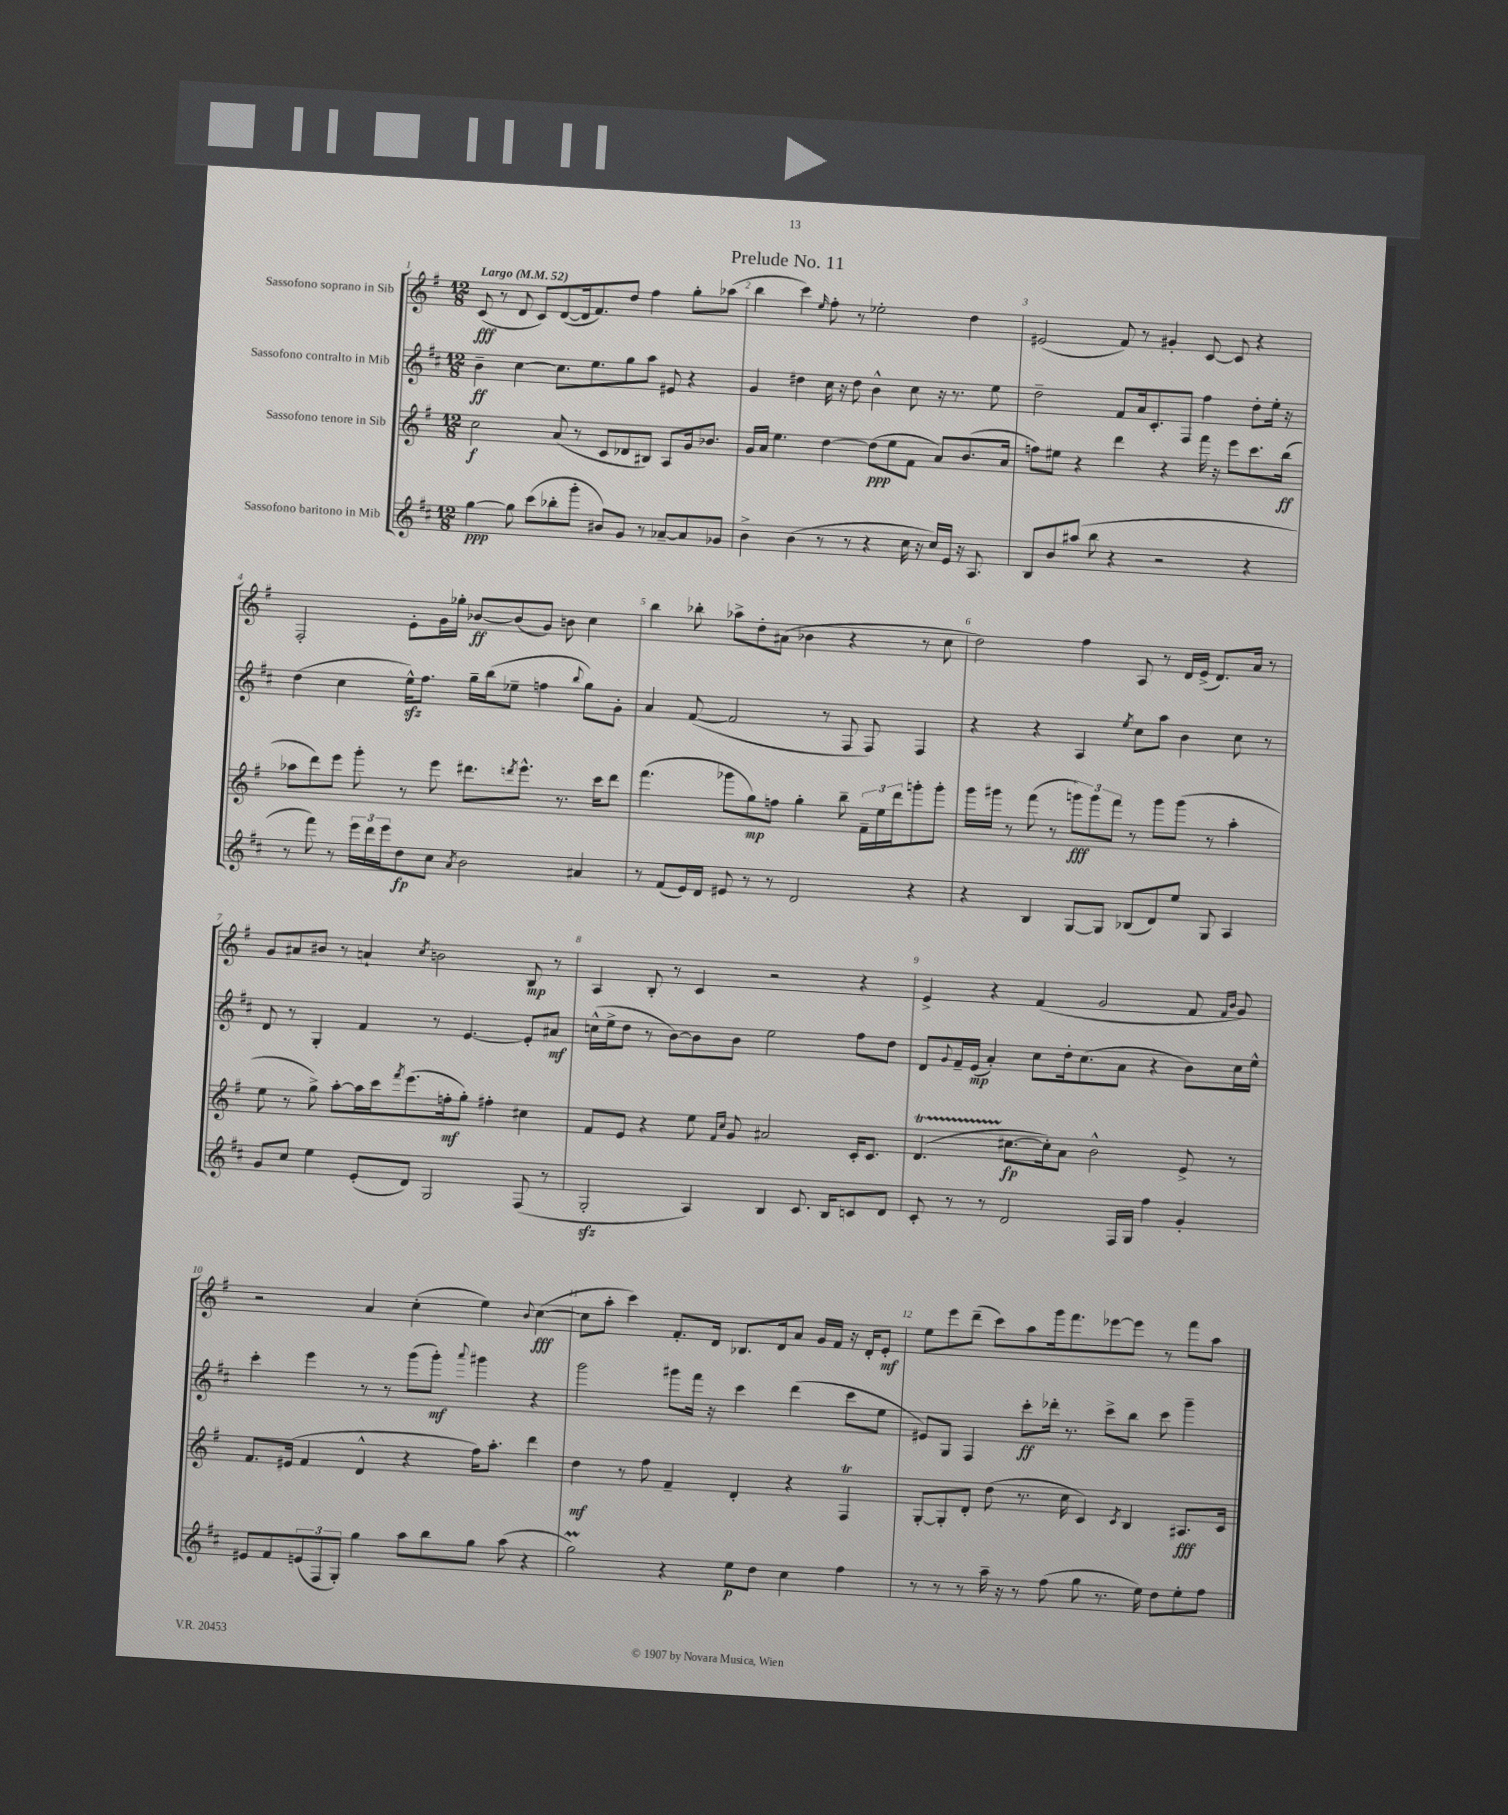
\header { title = "Prelude No. 11" }
<<
\new StaffGroup <<
\new Staff = "s0" \with { instrumentName = "Sassofono soprano in Sib" } {
    \clef treble \key g \major \numericTimeSignature \time 12/8 \tempo "Largo" 4 = 52
    c'8\fff( r8 d'8 c'8) d'8~( d'16 fis'8.) d''8 fis''4 g''8-. aes''8( |
    b''4 c'''4) \grace { e''16 } fis''8-. r8 ees''2-. d''4 |
    eis'2( fis'8) r8 gis'4-. c'8~ c'8 r4 |
    fis2-. e'8-. g'16 ges''16-. bes'8~\ff bes'8( g'8) b'8 c''4 |
    b''4 bes''8-. aes''8-> d''8-. ais'8( bes'4 r4 r8 c''8 |
    d''2) fis''4 a8 r8 d'16 e'16->( d'8.) a'16 r8 |
    g'8 ais'8 bis'8 r8 a'4-! \acciaccatura { c''8 } b'2 b8\mp r8 |
    a4 b8-. r8 c'4 r2 r4 |
    e'4-> r4 fis'4( g'2 fis'8 \grace { fis'16 b'16 } g'8) |
    r2 a'4 c''4-.( e''4) \appoggiatura { b'8 } c''4~\fff( |
    c''8 a''8-. c'''4) fis'8.-. d'16 bes8. d'16 a'8 g'16 fis'16 r16 d'16-. e'8-.\mf |
    e''8 e'''8 d'''8--( c'''8) a''8 g'''16 fis'''8. ees'''8~ ees'''8 r8 fis'''8 a''8 \bar "|." |
}
\new Staff = "s1" \with { instrumentName = "Sassofono contralto in Mib" } {
    \clef treble \key d \major \numericTimeSignature \time 12/8
    b'4--\ff cis''4~ cis''8. e''8. g''8 a''8 eis'8 r4 |
    g'4 dis''4 cis''16 r16 dis''8 b'4-^ cis''8 r16 r8. e''8 |
    d''2-- fis'8 a'16 cis'8.-. fis8 fis''4 d''8-. e''16-. r16 |
    d''4( cis''4 e''16-^\sfz) fis''8. g''16-- b''16( ees''8-- f''4 \appoggiatura { b''8 } g''8) g'8-. |
    a'4 fis'8~( fis'2 r8 fis8 fis8) fis4 |
    r4 r4 a4 \acciaccatura { e''8 } cis''8 a''8 b'4 cis''8 r8 |
    d'8 r8 g4-. fis'4 r8 e'4.~ e'8-. ais'8\mf |
    c''16-^( e''16-> d''8 r8 b'8~) b'8 b'8 e''2 fis''8 d''8 |
    d'8 \appoggiatura { g'8 } fis'16-- e'16\mp( a'4-.) cis''8 d''16-. cis''8.( a'8 r4 b'8) cis''16 e''16-^ |
    cis'''4-. e'''4 r8 r8 g'''8( g'''8-.\mf) \appoggiatura { a'''8 } gis'''4 r4 |
    g'''2 gis'''8 fis'''16 r16 cis'''4 d'''4( cis'''8 e''8 |
    eis'8) g8 fis4 cis'''8-.\ff des'''16-. r8. cis'''8-> b''8 cis'''8 g'''4-- \bar "|." |
}
\new Staff = "s2" \with { instrumentName = "Sassofono tenore in Sib" } {
    \clef treble \key g \major \numericTimeSignature \time 12/8
    c''2\f a'8( r8 c'8 des'8 bis8) a8 g'16 bes'8. |
    g'16 a'16 e''4. d''4~ d''8\ppp( e''8 fis'8 a'8) b'8.( a'16 |
    f''8) eis''8 r4 d'''4 r4 fis'''16 r16 e'''8 c'''8. b''16\ff( |
    aes''8 d'''8) e'''8 g'''8-. r8 e'''8 dis'''8. \acciaccatura { d'''8 } e'''8.-^ r8. c'''16 d'''8 |
    fis'''4.( ges'''8 g''8\mp) f''8 g''4-. b''8-- \tuplet 3/2 { fis'16-- e''16 d'''16 } g'''8-. g'''8-. |
    g'''16 gis'''16 r8 fis'''8( r8 \tuplet 3/2 { g'''8\fff) g'''8 fis'''8 } r8 g'''8 g'''8( r8 a''4-. |
    e''8 r8 g''8->) a''8~-. a''16 c'''16 \acciaccatura { fis'''8 } e'''8.( f''16-.\mf g''8-.) fis''4-. cis''4 |
    fis'8 e'8 r4 e''8 \grace { fis'16 c''16 } g'8 ais'2 c'16-. c'8. |
    d'4.\startTrillSpan( cis''8.~\stopTrillSpan\fp cis''16-.) a'8 b'2-^ e'8-> r8 |
    fis'8. eis'16( fis'4 d'4-^ r4 fis''16) a''8.-. d'''4 |
    d''4\mf r8 fis''8 fis'4-- d'4-. r4 fis4\trill |
    g8~-. g8-. d'8-. d''8( r8. c''16 c'4) \acciaccatura { c'8 } b4 ais8.\fff c'16 \bar "|." |
}
\new Staff = "s3" \with { instrumentName = "Sassofono baritono in Mib" } {
    \clef treble \key d \major \numericTimeSignature \time 12/8
    g''4~\ppp g''8 cis'''8( bes''8-. g'''8-. bis'8) g'8 r8 aes'8~-- aes'8 ges'8 |
    b'4-> b'4( r8 r8 r4 cis''16 r16 cis''16) e'16 r16 a8. |
    b8 b'8 ais''8( b''8 r4 r2 r4 |
    r8 fis'''8) r8 \tuplet 3/2 { e'''16 d'''16 e'''16 } d''8\fp cis''8 \acciaccatura { a'8 } b'2 ais'4 |
    r8 fis'8( e'16) d'16 eis'8 r8 r8 d'2 r4 |
    r4 b4 g8~ g8 bes8( d'8) e''8 g8 a4 |
    g'8 cis''8 e''4 e'8-.( d'8) g2 fis8( r8 |
    g2-.\sfz a4) b4 cis'8. b16 c'8 d'8 |
    cis'8-. r8 r8 d'2 fis16 g16 fis''4 g'4-. |
    eis'8 fis'8 \tuplet 3/2 { e'8( fis8 g8-.) } g''4 a''8 b''8 g''8 a''8( r4 |
    g''2\prall) r4 e''8\p d''8 cis''4 fis''4 |
    r8 r8 r8 a''16-- r16 r8 fis''8( g''8 r8. e''16) d''8 e''8-. fis''8 \bar "|." |
}
>>
>>
\layout { \context { \Score \override BarNumber.break-visibility = ##(#f #t #t) barNumberVisibility = #all-bar-numbers-visible } }
